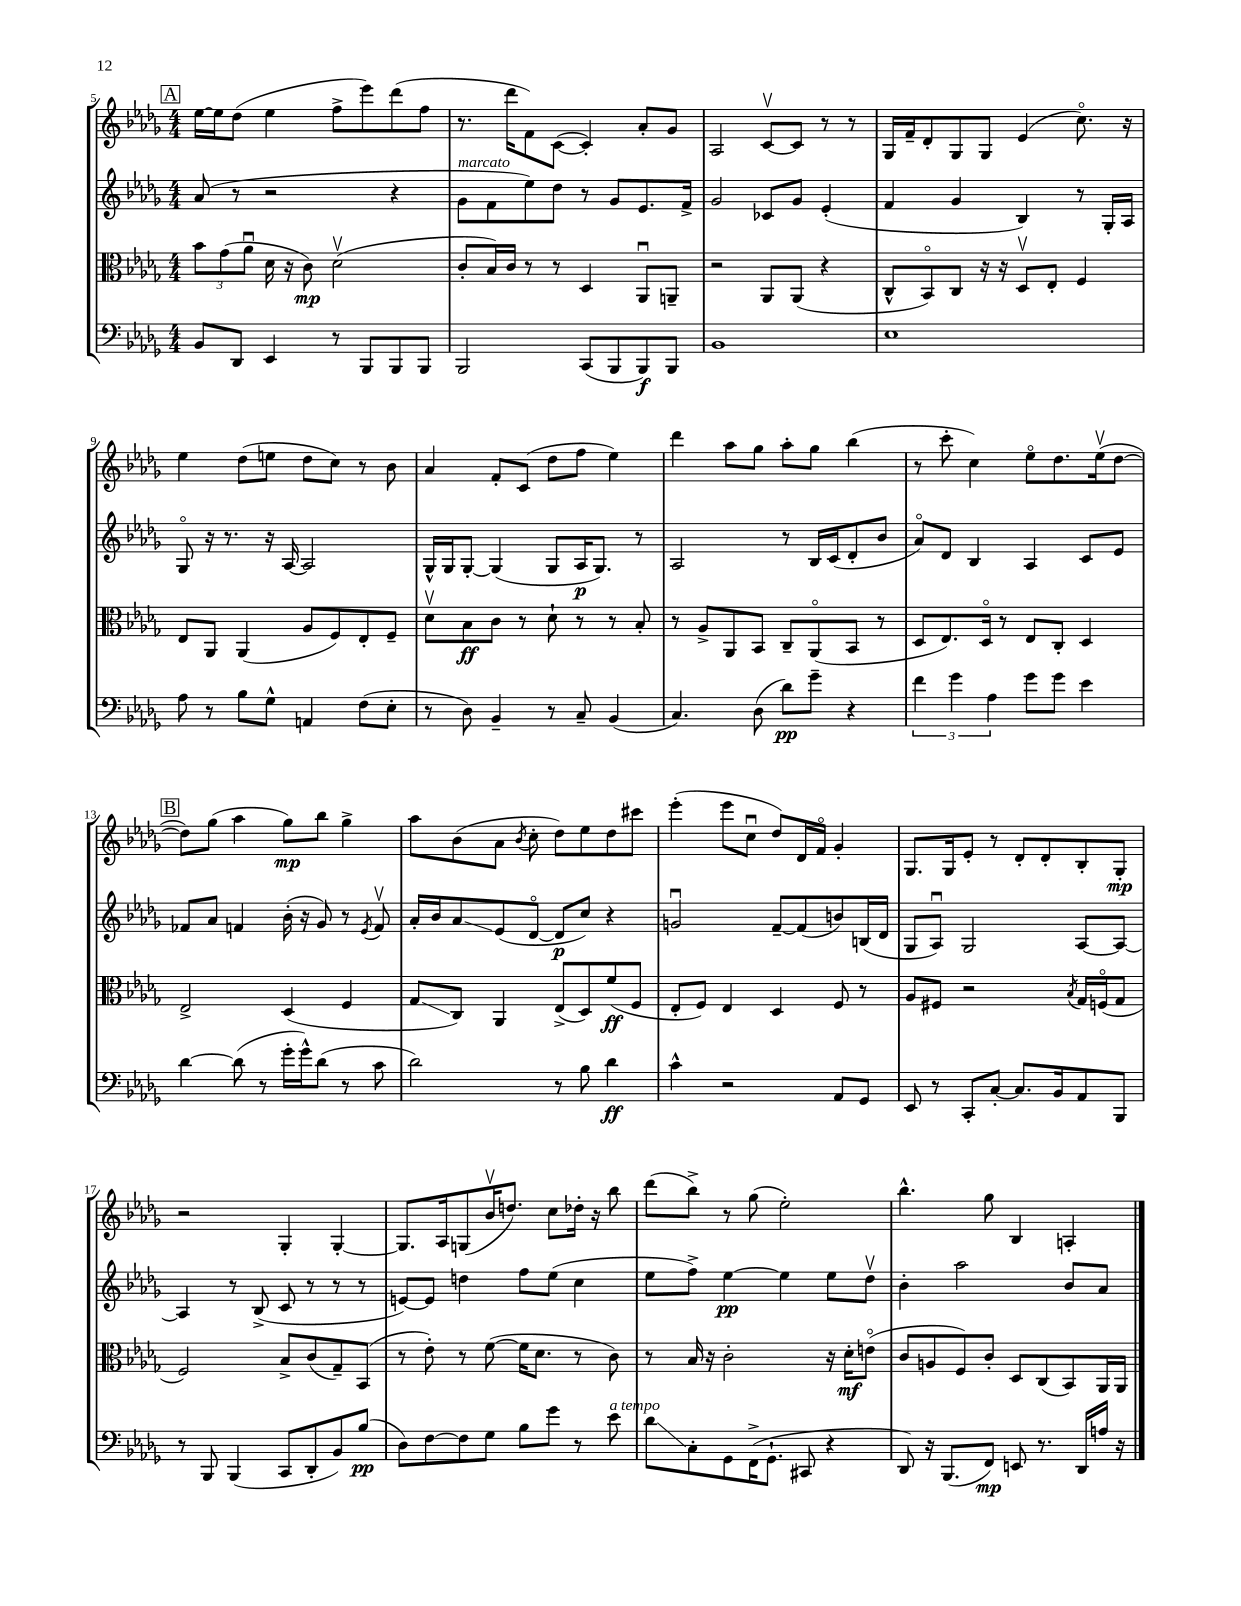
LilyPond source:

<<
\new StaffGroup <<
\new Staff = "s0" {
    \clef treble \key des \major \numericTimeSignature \time 4/4
    \autoBeamOff \mark \markup { \box "A" } ees''16[~ ees''16 des''8]( ees''4 f''8[-> ees'''8) des'''8( f''8] |
    r8. des'''16[ f'8) c'8]~( c'4-.) aes'8[-. ges'8] |
    aes2 c'8[~\upbow c'8] r8 r8 |
    ges16[ f'16-- des'8-. ges8 ges8] ees'4( c''8.\flageolet) r16 |
    ees''4 des''8[( e''8] des''8[ c''8]) r8 bes'8 |
    aes'4 f'8[-. c'8]( des''8[ f''8] ees''4) |
    des'''4 aes''8[ ges''8] aes''8[-. ges''8] bes''4( |
    r8 c'''8-. c''4) ees''8[\flageolet des''8. ees''16\upbow( des''8]~ |
    \mark \markup { \box "B" } des''8[) ges''8]( aes''4 ges''8[\mp) bes''8] ges''4-> |
    aes''8[ bes'8( aes'8] \acciaccatura { bes'8 } c''8-. des''8[) ees''8 des''8 cis'''8] |
    ees'''4-.( ees'''8[ c''8]\downbow des''8[) des'16 f'16]\flageolet ges'4-. |
    ges8.[ ges16 ees'8]-. r8 des'8[-. des'8-. bes8-. ges8]-.\mp |
    r2 ges4-. ges4~-. |
    ges8.[ aes16 g8( bes'16\upbow d''8.]) c''8[ des''16]-. r16 bes''8 |
    des'''8[( bes''8]->) r8 ges''8( ees''2-.) |
    bes''4.-^ ges''8 bes4 a4-. \bar "|." |
}
\new Staff = "s1" {
    \clef treble \key des \major \numericTimeSignature \time 4/4
    \autoBeamOff \mark \markup { \box "A" } aes'8( r8 r2 r4 |
    ges'8[^\markup { \italic "marcato" } f'8 ees''8) des''8] r8 ges'8[ ees'8. f'16]-> |
    ges'2 ces'8[ ges'8] ees'4-.( |
    f'4 ges'4 bes4) r8 ges16[-. aes16] |
    ges8\flageolet r16 r8. r16 aes16~ aes2 |
    ges16[-^ ges16 ges8]~-. ges4( ges8[ aes16\p ges8.]) r8 |
    aes2 r8 bes16[ c'16( des'8-. bes'8] |
    aes'8[\flageolet) des'8] bes4 aes4 c'8[ ees'8] |
    \mark \markup { \box "B" } fes'8[ aes'8] f'4 bes'16-.( r16 ges'8) r8 \acciaccatura { ees'8 } f'8\upbow |
    aes'16[-. bes'16 aes'8\glissando ees'8( des'8]~\flageolet des'8[\p c''8]) r4 |
    g'2\downbow f'8[~-- f'8( b'8) b16( des'16] |
    ges8[ aes8]\downbow) ges2 aes8[~ aes8]~ |
    aes4 r8 bes8->( c'8 r8 r8 r8 |
    e'8[~) e'8] d''4 f''8[ ees''8]( c''4 |
    ees''8[ f''8]->) ees''4~\pp ees''4 ees''8[ des''8]\upbow |
    bes'4-. aes''2 bes'8[ aes'8] \bar "|." |
}
\new Staff = "s2" {
    \clef alto \key des \major \numericTimeSignature \time 4/4
    \autoBeamOff \mark \markup { \box "A" } \tuplet 3/2 { bes'8[ ges'8( aes'8]\downbow } des'16 r16 c'8\mp) des'2\upbow( |
    c'8[-. bes16) c'16] r8 r8 des4 aes,8[\downbow a,8]-- |
    r2 aes,8[ aes,8]( r4 |
    c8[-^ bes,8\flageolet) c8] r16 r16 des8[\upbow ees8]-. f4 |
    ees8[ aes,8] aes,4( aes8[ f8) ees8-. f8]-- |
    des'8[\upbow bes8\ff c'8] r8 des'8-! r8 r8 bes8-. |
    r8 aes8[-> aes,8 bes,8] c8[-- aes,8\flageolet( bes,8] r8 |
    des8[ ees8.) des16]\flageolet r8 ees8[ c8]-. des4 |
    \mark \markup { \box "B" } ees2-> des4( f4 |
    ges8[\glissando c8]) aes,4 ees8[->( des8) f'8\ff( f8] |
    ees8[-. f8]) ees4 des4 f8 r8 |
    aes8[ fis8] r2 \acciaccatura { bes8 } ges16[ f16\flageolet( ges8] |
    f2) bes8[-> c'8( ges8--) bes,8]( |
    r8 ees'8-.) r8 f'8~( f'16[ des'8.] r8 c'8) |
    r8 bes16 r16 c'2-. r16 des'16[-.\mf e'8]\flageolet( |
    c'8[ a8 f8) c'8]-. des8[ c8( bes,8) aes,16 aes,16] \bar "|." |
}
\new Staff = "s3" {
    \clef bass \key des \major \numericTimeSignature \time 4/4
    \autoBeamOff \mark \markup { \box "A" } bes,8[ des,8] ees,4 r8 bes,,8[ bes,,8 bes,,8] |
    bes,,2 c,8[( bes,,8 bes,,8\f) bes,,8] |
    bes,1 |
    ees1 |
    aes8 r8 bes8[ ges8]-^ a,4 f8[( ees8]-. |
    r8 des8) bes,4-- r8 c8-- bes,4( |
    c4.) des8( des'8[\pp) ges'8]-- r4 |
    \tuplet 3/2 { f'4 ges'4 aes4 } ges'8[ ges'8] ees'4 |
    \mark \markup { \box "B" } des'4~ des'8( r8 ges'16[-. ges'16-^) des'8]( r8 c'8 |
    des'2) r8 bes8 des'4\ff |
    c'4-^ r2 aes,8[ ges,8] |
    ees,8 r8 c,8[-. c8]~-. c8.[ bes,16 aes,8 bes,,8] |
    r8 bes,,8 bes,,4( c,8[ des,8-. bes,8) bes8]\pp( |
    des8[) f8~ f8 ges8] bes8[ ges'8] r8 ees'8^\markup { \italic "a tempo" } |
    des'8[\glissando c8-. ges,8 f,16->( ges,8.]-! cis,8 r4 |
    des,8) r16 bes,,8.[( f,8]\mp) e,8 r8. des,16[ a16] r16 \bar "|." |
}
>>
>>
\layout { \context { \Score currentBarNumber = #5 } }
